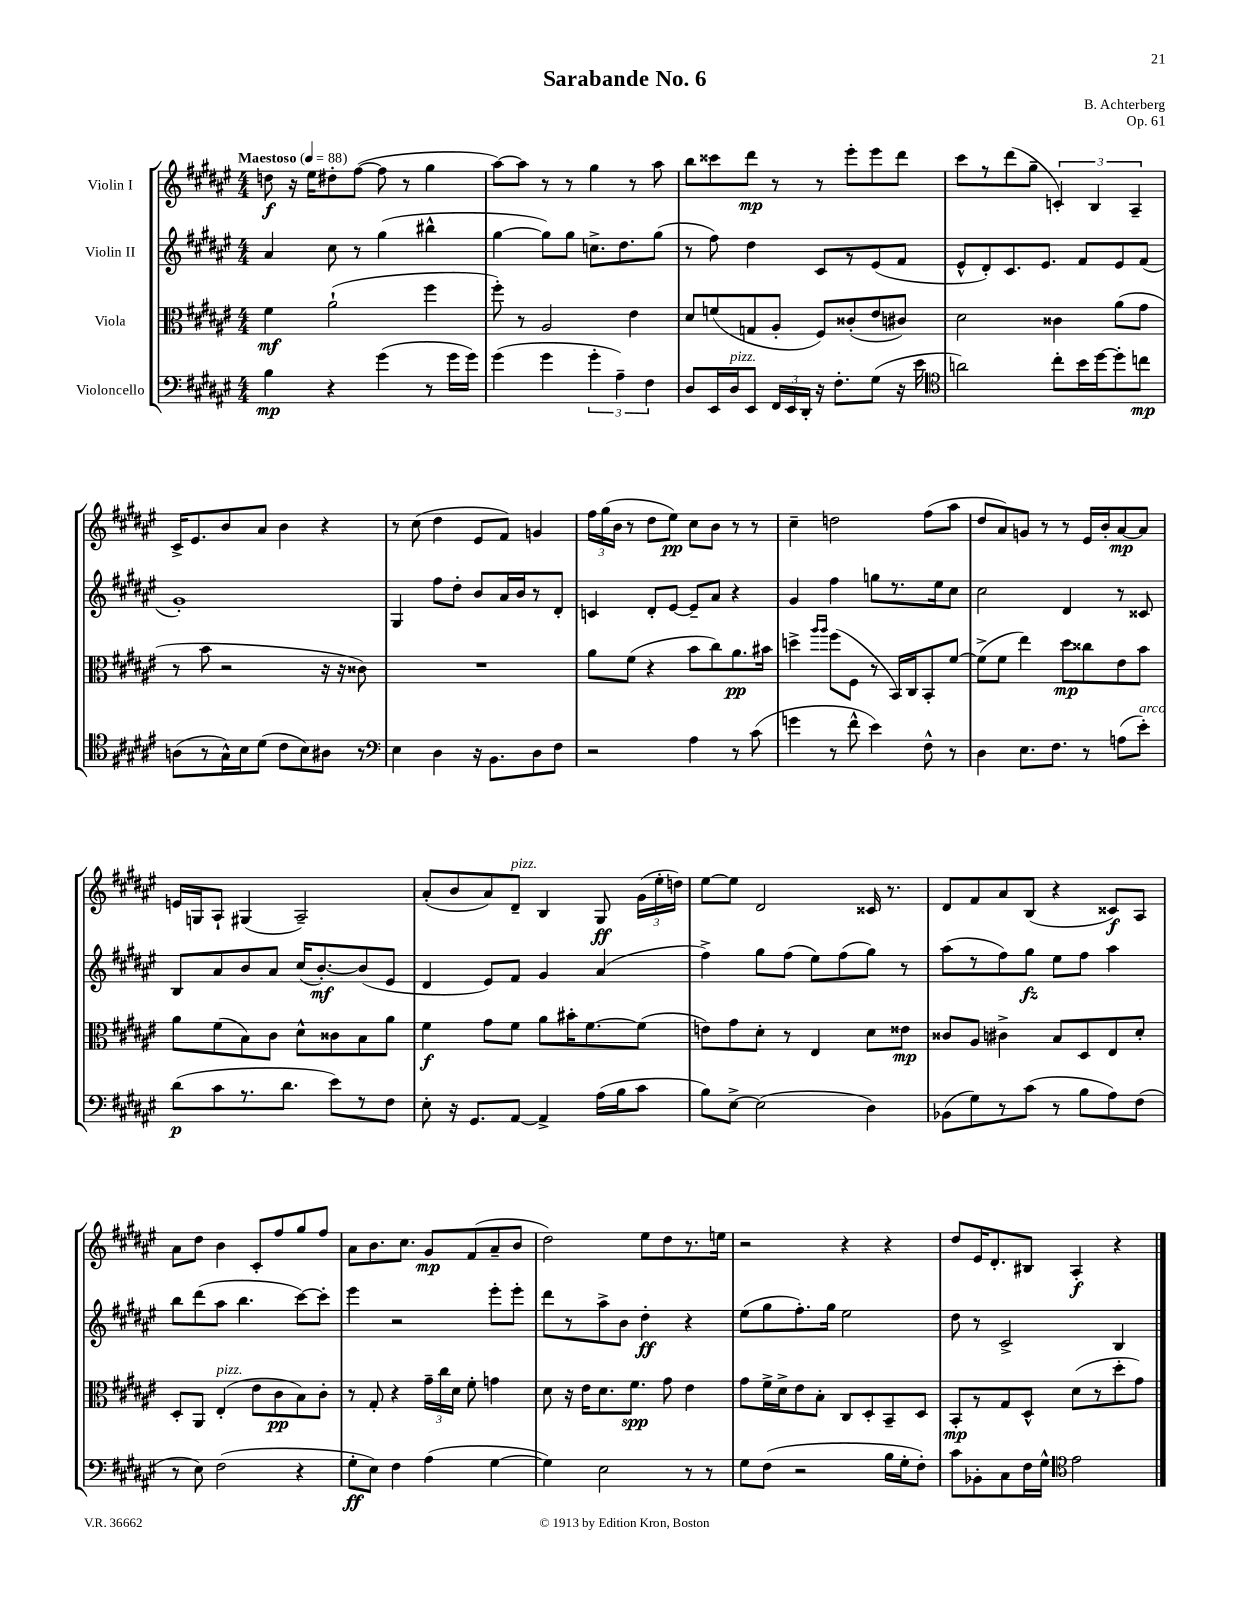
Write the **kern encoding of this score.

**kern	**kern	**kern	**kern
*staff4	*staff3	*staff2	*staff1
*clefF4	*clefC3	*clefG2	*clefG2
*k[f#c#g#d#a#e#]	*k[f#c#g#d#a#e#]	*k[f#c#g#d#a#e#]	*k[f#c#g#d#a#e#]
*M4/4	*M4/4	*M4/4	*M4/4
*MM88	*MM88	*MM88	*MM88
4B\	4f#\	4a#/	8dd\
.	.	.	16r
.	.	.	16ee#\LK
4r	(2a#`\	8cc#\	8dd#'\
.	.	8r	([8ff#\J
(4g#\	.	(4gg#\	8ff#\]
.	.	.	8r
8r	4ff#\	4bb#^^\	4gg#\
16g#\LL	.	.	.
16g#\JJ)	.	.	.
=	=	=	=
(4g#\	8ff#'\)	[4gg#\	[8aa#\L)
.	8r	.	8aa#\]J
4g#\	2A#/	8gg#\]L)	8r
.	.	8gg#\J	8r
6g#'\	.	8.cc^\L	4gg#\
6A#~\)	.	.	.
.	.	8.dd#\	.
.	4e#\	.	8r
6F#\	.	.	.
.	.	(8gg#\J	8aa#\
=	=	=	=
8D#/L	8d#/L	8r	8bb\L
16EE#/L	(8f/	8ff#\)	8ccc##\
16D#/J	.	.	.
8EE#/J	8G/	4dd#\	8ddd#\J
24FF#/LL	8A#'/J	.	8r
24EE#/	.	.	.
24DD#'/JJ	.	.	.
16r	8F#/L)	8c#/L	8r
8.F#'\L	.	.	.
.	(8c##'/	8r	8eee#'\L
(8G#\J	8e#/	(8e#/	8eee#\
16r	8c#/J)	8f#/J	8ddd#\J
16e#\	.	.	.
=	=	=	=
*clefC4	*	*	*
2a\)	2d#\	8e#^^/L	8ccc#\L
.	.	8d#'/)	8r
.	.	8.c#/	(8ddd#\
.	.	.	8gg#~\J
.	.	8.e#/J	.
8cc#'\L	4c##\	.	6c'/)
16b\L	.	8f#/L	.
.	.	.	6B/
[16dd#\J	.	.	.
8dd#'\]	(8a#\L	8e#/	.
.	.	.	6A#~/
8cc\J	8g#\J	(8f#/J	.
=	=	=	=
(8A\L	8r	1g#')	16c#^/LK
.	.	.	8.e#/
8r	8b\	.	.
16G#^^\L)	2r	.	8b/
16B\J	.	.	.
(8d#\J	.	.	8a#/J
8c#\L	.	.	4b\
8B\)	.	.	.
8A#\J	16r	.	4r
.	16r	.	.
8r	8c##\)	.	.
=	=	=	=
*clefF4	*	*	*
4E#\	1r	4G#/	8r
.	.	.	(8cc#\
4D#\	.	8ff#\L	4dd#\
.	.	8dd#'\J	.
16r	.	8b/L	8e#/L
8.BB\L	.	.	.
.	.	16a#/L	8f#/J)
.	.	16b/J	.
8D#\	.	8r	4g/
8F#\J	.	8d#'/J	.
=	=	=	=
2r	8a#\L	4c/	24ff#\LL
.	.	.	(24gg#\
.	.	.	24b\JJ
.	(8f#\J	.	8r
.	4r	8d#'/L	8dd#\L
.	.	[8e#/J	8ee#\J)
4A#\	8b\L	8e#~/]L	8cc#\L
.	8cc#\)	8a#/J	8b\J
8r	8.a#\	4r	8r
(8c#\	.	.	8r
.	16b#\Jk	.	.
=	=	=	=
4g\	4dd^\	4g#/	4cc#~\
.	16qqaa#/LL	.	.
.	16qqaa#/JJ	.	.
8r	(8ff#\L	4ff#\	2dd\
8f#^^\	8F#\J	.	.
4e#\)	8r	8gg\L	.
.	16BB/LL)	8.r	.
.	16C#/J	.	.
8F#^^\	8BB'/	.	(8ff#\L
.	.	16ee#\k	.
8r	[8f#/J	8cc#\J	8aa#\J
=	=	=	=
4D#\	(8f#^\]L	2cc#\	8dd#/L
.	8f#\J	.	8a#/)
8.E#\L	4ee#\)	.	8g/J
.	.	.	8r
8.F#\J	.	.	.
.	8dd#\L	4d#/	8r
8r	8cc##\	.	16e#/LL
.	.	.	16b'/J
(8A\L	8e#\	8r	[8a#/
8e#'\J)	8b\J	8c##/	8a#/]J
=	=	=	=
(8d#\L	8a#\L	8B/L	16e/LL
.	.	.	16G/J
8c#\	(8f#\	8a#/	8A#`/J
8.r	8B\)	8b/	(4G#/
.	8c#\J	8a#/J	.
8.d#\J	.	.	.
.	8d#^^\L	(16cc#/LK	2A#~/)
.	.	[8.b'/)	.
8e#\L)	8c##\	.	.
8r	8B\	(8b/]	.
8F#\J	8a#\J	8e#/J	.
=	=	=	=
8E#'\	4f#\	4d#/	(8a#'/L
16r	.	.	8b/
8.GG#/L	.	.	.
.	8g#\L	8e#/L)	8a#/)
[8AA#/J	8f#\J	8f#/J	8d#~/J
4AA#^/]	8a#\L	4g#/	4B/
.	16b#'\K	.	.
.	[8.f#\	.	.
(16A#\LL	.	(4a#/	8G#/
16B\J	.	.	.
8c#\J	(8f#\]J	.	(24g#\LL
.	.	.	24ee#'\
.	.	.	24dd\JJ)
=	=	=	=
8B\L)	8e\L)	4ff#^\)	[8ee#\L
[8E#^\J	8g#\	.	8ee#\]J
(2E#\]	8d#'\J	8gg#\L	2d#/
.	8r	(8ff#\J	.
.	4E#/	8ee#\L)	.
.	.	(8ff#\	.
4D#\)	8d#\L	8gg#\J)	16c##/
.	.	.	8.r
.	8e##\J	8r	.
=	=	=	=
(8BB-\L	8c##/L	(8aa#\L	8d#/L
8G#\)	8A#/J	8r	8f#/
8r	4c#^\	8ff#\)	8a#/
(8c#\J	.	8gg#\J	(8B/J
8r	8B/L	8ee#\L	4r
8B\L	8D#/	8ff#\J	.
8A#\)	8E#/	4aa#\	8c##/L)
(8F#\J	8d#'/J	.	8A#/J
=	=	=	=
8r	8D#'/L	8bb\L	8a#\L
8E#\)	8AA#/J	(8ddd#\	8dd#\J
(2F#\	(4E#'/	8aa#\J	4b\
.	.	4.bb\	.
.	8e#\L	.	8c#'/L
.	8c#\	.	8ff#/
4r	8B\)	[8ccc#\L)	8gg#/
.	8c#'\J	8ccc#'\]J	8ff#/J
=	=	=	=
8G#'\L	8r	4eee#\	8a#\L
8E#\J)	8G#'/	.	8.b\
4F#\	4r	2r	.
.	.	.	8.cc#\J
(4A#\	24g#~\LL	.	8g#/L
.	24cc#\	.	.
.	24d#\JJ	.	.
.	8f#'\	.	(8f#/
[4G#\	4g\	8eee#'\L	8a#~/
.	.	8eee#'\J	8b/J
=	=	=	=
4G#\])	8d#\	8ddd#\L	2dd#\)
.	16r	8r	.
.	16e#\LK	.	.
2E#\	8.d#\	8aa#^\	.
.	.	8b\J	.
.	8.f#\J	.	.
.	.	4dd#'\	8ee#\L
.	8g#\	.	8dd#\
8r	4e#\	4r	8.r
8r	.	.	.
.	.	.	16ee\Jk
=	=	=	=
8G#\L	8g#\L	(8ee#\L	2r
(8F#\J	16f#^\L	8gg#\	.
.	16d#^\J	.	.
2r	8e#\	8.ff#'\)	.
.	8B'\J	.	.
.	.	16gg#\Jk	.
.	8C#/L	2ee#\	4r
.	8D#'/	.	.
16B\LL	8BB~/	.	4r
16G#'\J	.	.	.
8F#'\J)	8D#/J	.	.
=	=	=	=
8c#\L	8BB'/L	8dd#\	8dd#/L
8BB-'\	8r	8r	16e#/K
.	.	.	8.d#'/
8C#\	8G#/	2c#^/	.
16F#\L	8D#^^/J	.	8B#/J
16G#^^\JJ	.	.	.
*clefC4	*	*	*
2e#\	(8d#\L	.	4A#'/
.	8r	.	.
.	8dd#'\	4B/	4r
.	8g#\J)	.	.
==	==	==	==
*-	*-	*-	*-
